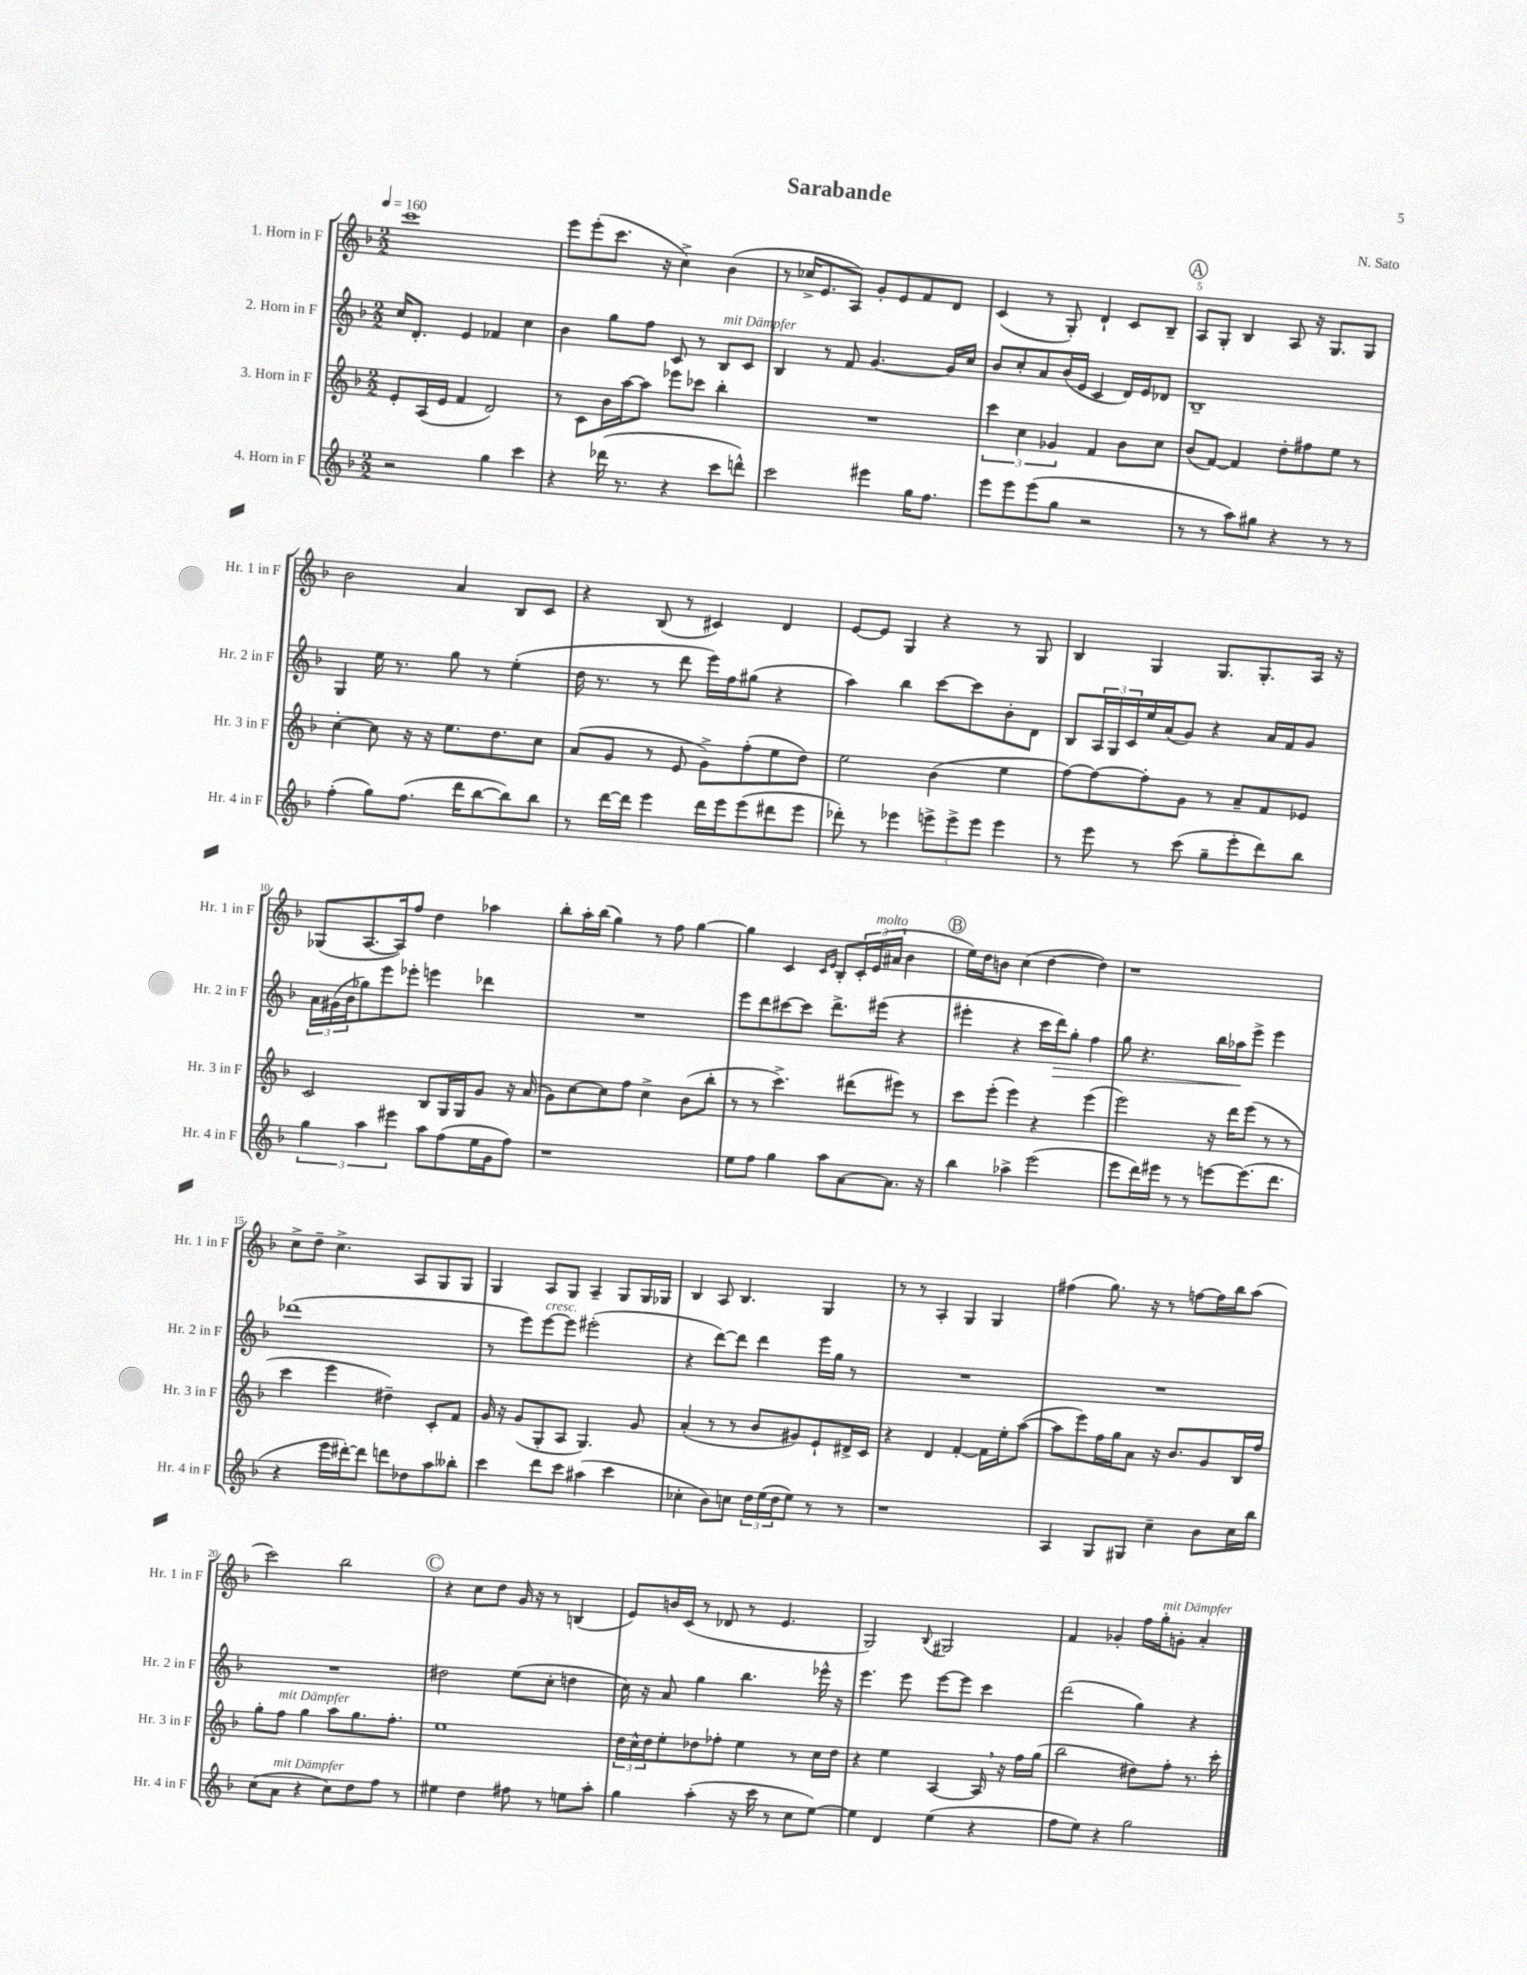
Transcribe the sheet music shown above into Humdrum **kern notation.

**kern	**kern	**kern	**dynam	**kern
*part4	*part3	*part2	*part2	*part1
*staff4	*staff3	*staff2	*staff2	*staff1
*I"4. Horn in F	*I"3. Horn in F	*I"2. Horn in F	*	*I"1. Horn in F
*I'Hr. 4 in F	*I'Hr. 3 in F	*I'Hr. 2 in F	*	*I'Hr. 1 in F
*clefG2	*clefG2	*clefG2	*	*clefG2
*k[b-]	*k[b-]	*k[b-]	*	*k[b-]
*M2/2	*M2/2	*M2/2	*	*M2/2
*MM160	*MM160	*MM160	*	*MM160
=1	=1	=1	=1	=1
2r	8e'/L	16cc/KL	.	1ccc
.	.	8.d'/J	.	.
.	(16A/L	.	.	.
.	16e/JJ	.	.	.
.	4f/	4e/	.	.
4gg\	2d/)	4f-X/	.	.
4ccc\	.	4cc\	.	.
=2	=2	=2	=2	=2
4r	8r	4b-\	.	8eee\L
.	8c\L	.	.	(8eee'\
(16ddd-X\	16b-\L	8gg\L	.	8.ccc\J
8.r	[16aa\J	.	.	.
.	8aa\J]	8ff\J	.	.
.	.	.	.	16r
4r	8eee-X\L	8c/	.	4cc^\)
.	8ccc-X\J	8r	.	.
!	!	!LO:TX:a:i:t=mit Dämpfer	!	!
8ccc\L	4bb-'\	8B-/L	.	(4b-\
8dddn^^\J)	.	8c/J	.	.
=3	=3	=3	=3	=3
2ccc\	1r	4B-/	.	8r
.	.	.	.	16cc-X^/KL
.	.	.	.	8.e/
.	.	8r	.	.
.	.	8f/	.	8A/J)
4eee#X\	.	[4.g/	.	8g'/L
.	.	.	.	8e/
16gg\KL	.	.	.	8f/
8.ff\J	.	.	.	.
.	.	16g/LL]	.	8d/J
.	.	16cc/JJ	.	.
=4	=4	=4	=4	=4
8eee\L	6ccc\	8b-/L	.	(4c/
8eee\	.	8cc'/	.	.
.	6cc\	.	.	.
(8eee\	.	8a/	.	8r
.	6g-X/	.	.	.
8gg\J	.	(16b-/L	.	8G'/)
.	.	16e/JJ	.	.
2r	4f/	4c/	.	4d`/
.	8b-\L	16d/LL)	.	8c/L
.	.	16e/J	.	.
.	8cc\J	8d-X/J	.	8B-~/J
!!LO:REH:place=s1:t=A
=5	=5	=5	=5	=5
8r	(8b-/L	1B-~	.	8A/L
8r	[8f/J)	.	.	8G'/J
8aa\L)	4f/]	.	.	4B-/
8gg#X\J	.	.	.	.
4r	8dd'\L	.	.	8A/
.	8ff#X\	.	.	16r
.	.	.	.	8.G/L
8r	8ee\J	.	.	.
8r	8r	.	.	8G/J
!!LO:LB:g=z
=6	=6	=6	=6	=6
(4ff'\	[4cc'\	4G/	.	2b-\
8gg\L)	8cc\]	16ee\	.	.
.	.	8.r	.	.
(8.ff\J	16r	.	.	.
.	16r	.	.	.
.	8.ee\L	8gg\	.	4a/
16ddd\KL	.	.	.	.
[8bb-\	.	8r	.	.
.	8.dd\	.	.	.
8bb-\])	.	(4ee'\	.	8B-/L
8bb-\J	8cc\J	.	.	8c/J
=7	=7	=7	=7	=7
8r	(8a/L	16dd\	.	4r
.	.	8.r	.	.
[16ddd\LL	8g/J	.	.	.
16ddd\JJ]	.	.	.	.
4eee\	8r	8r	.	(8B-/
.	8e/	8ddd\	.	8r
16ddd\LL	8g^\L)	16eee\LL)	.	4c#X/)
16eee\J	.	16ff\J	.	.
(8eee\	(8ff'\	(8gg#X\J	.	.
8ddd#X\	8ee\	4r	.	4d/
8eee\J	8dd\J)	.	.	.
=8	=8	=8	=8	=8
8ddd-X'\)	2ee\	4aa\)	.	[8e/L
8r	.	.	.	8e/J]
4eee-X\	.	4bb-\	.	4G/
12eeen^\L	(4b-\	[8ccc\L	.	4r
12eee^\	.	.	.	.
.	.	8ccc\]	.	.
12eee\J	.	.	.	.
4eee\	4ee\	8b-'\	.	8r
.	.	8d\J	.	8G/
=9	=9	=9	=9	=9
8r	[8ff\L)	8B-/L	.	4B-/
8eee\	8ff\_	24A/L	.	.
.	.	24G/	.	.
.	.	24c/	.	.
8r	8ff'\]	16ee/	.	4G/
.	.	(16a/J	.	.
(8ccc\	8g\J	8g/J)	.	.
8gg~\L	8r	4r	.	8.G/L
8eee'\	8a~/L	.	.	.
.	.	.	.	8.G'/
8ddd\)	8f/	16a/LL	.	.
.	.	16f/J	.	.
8bb-\J	8e-X/J	8g/J	.	16A/Jk
.	.	.	.	16r
!!LO:LB:g=z
=10	=10	=10	=10	=10
6gg\	2c/	24a\LL	.	(8G-X/L
.	.	(24g#X\	.	.
.	.	24b-\J	.	.
.	.	8gg-X\)	.	[8.A/
6aa\	.	.	.	.
.	.	8eee\	.	.
.	.	.	.	16A/k])
6eee#X\	.	.	.	.
.	.	8eee-X'\J	.	8ff/J
8aa\L	8B-/L	4eeen\	.	4dd\
(8ff\	16G/L	.	.	.
.	16G/J	.	.	.
16ee\L	8g/J	4ddd-X\	.	4aa-X\
16g\J	.	.	.	.
8ff\J)	16r	.	.	.
.	(16a/	.	.	.
=11	=11	=11	=11	=11
1r	8g\L)	1r	.	8bb-'\L
.	[8cc\	.	.	16aa'\L
.	.	.	.	(16bb-\JJ
.	8cc\]	.	.	4gg\)
.	8ff\J	.	.	.
.	4cc^\	.	.	8r
.	.	.	.	8ff\
.	(8b-\L	.	.	[4gg\
.	8bb-'\J	.	.	.
=12	=12	=12	=12	=12
8ee\L	8r	8eee\L	.	4gg\]
8ff\J	8r	8ddd\	.	.
4gg\	4.ccc^\)	[8ccc#X\	.	4c/
.	.	8ccc#\J]	.	.
.	.	.	.	16qqc/LL
.	.	.	.	16qqe/JJ
8aa\L	.	8.ddd^\L	.	8B-'/L
[8a\	(8ddd#X\L	.	.	24c'/L
!	!	!	!	!LO:TX:a:i:t=molto
.	.	.	.	(24e/
.	.	(16eee#X\Jk	.	.
.	.	.	.	24a#X/JJ
8.a\J]	8eee#X\J)	4r	.	4b-\
.	8r	.	.	.
16r	.	.	.	.
!!LO:REH:place=s1:t=B
=13	=13	=13	=13	=13
4bb-\	8ccc\L	4eee#X'\	.	16ee\LL)
.	.	.	.	16dd\J
.	(8eee'\J	.	.	8bn\J
4aa-X^\	4eee\)	4r	.	(4cc\
(2eee\	4r	16ccc\LL	.	[4dd\
!	!	!	!LO:HP:b	!
.	.	16ddd\J)	>	.
.	.	8gg'\J	.	.
.	(4eee\	4ff\	.	4dd\])
=14	=14	=14	=14	=14
8eee\L	2eee\)	8gg\	.	1r
16ddd\L)	.	4.r	.	.
16eee#X\JJ	.	.	.	.
8r	.	.	.	.
8r	.	.	.	.
[8eeen\L	16r	16bb-\LL	.	.
.	16ddd\KL	16aa-X\J	.	.
(8.eee\]	(8eee\J	8eee^\J	]	.
.	8r	4eee\	.	.
8.ddd\J	.	.	.	.
.	8r	.	.	.
!!LO:LB:g=z
=15	=15	=15	=15	=15
4r	4ccc\	(1ddd-X	.	8cc^\L
.	.	.	.	8dd~\J
16eee\LL	4eee\	.	.	4.cc^\
[16ddd#X'\J)	.	.	.	.
8ddd#\J]	.	.	.	.
8dddn\L	4dd#X~\)	.	.	.
8dd-X\	.	.	.	8A/L
8aa\	8c'/L	.	.	8G/
8bb--X'\J	8f/J	.	.	8G/J
=16	=16	=16	=16	=16
4ccc\	16g/	8r	.	4G/
.	16r	.	.	.
.	(8g/L	8eee\L)	.	.
!	!	!LO:TX:a:i:t=cresc.	!	!
8ddd\L	8G'/	[8eee\	.	8A/L
8ccc\J	8A/J	8eee\J]	.	8G/J
(4aa#X\	4.G/)	(2eee#X'\	.	4A~/
4ccc\	.	.	.	8G/L
.	8g/	.	.	16G/L
.	.	.	.	16G-X/JJ
=17	=17	=17	=17	=17
4cc-X'\	(4a'/	4r	.	4B-/
8b-\L)	8r	[8ddd\L)	.	8A/
8ccn\J	8r	8ddd\J]	.	4.B-/
24dd\LL	8b-/L	4ddd\	.	.
(24ee\	.	.	.	.
24dd\J	.	.	.	.
8ee\J)	8g#X/)	.	.	.
8r	8e`/	16eee\LL	.	4G/
.	.	16gg\JJ	.	.
8r	16d#X^/L	8r	.	.
.	16c/JJ	.	.	.
=18	=18	=18	=18	=18
1r	4r	1r	.	8r
.	.	.	.	8r
.	4d/	.	.	4A'/
.	[4f'/	.	.	4G/
.	16f\LL]	.	.	4G/
.	16ee'\J	.	.	.
.	([8aa\J	.	.	.
=19	=19	=19	=19	=19
4A/	8aa\L]	1r	.	(4ff#X\
.	8eee\)	.	.	.
8G/L	16ff\L	.	.	8.gg\)
.	16gg\J	.	.	.
8G#X/J	8a\J	.	.	.
.	.	.	.	16r
4cc~\	16r	.	.	8r
.	8.b-/L	.	.	.
.	.	.	.	[8ffn\L
8b-\L	8g/	.	.	16ff\L]
.	.	.	.	16bb-\J
16cc\L	16B-/L	.	.	(8aa\J
16bb-\JJ	16ff/JJ	.	.	.
!!LO:LB:g=z
=20	=20	=20	=20	=20
(8cc\L	8gg'\L	1r	.	2ccc\)
!	!LO:TX:a:i:t=mit Dämpfer	!	!	!
!LO:TX:a:i:t=mit Dämpfer	!	!	!	!
8a\J	8ff\J	.	.	.
4r	4gg\	.	.	.
8cc\L)	8aa\L	.	.	2bb-\
8dd\	8.gg\	.	.	.
8ff\J	.	.	.	.
.	8.ff'\J	.	.	.
8r	.	.	.	.
!!LO:REH:place=s1:t=C
=21	=21	=21	=21	=21
4ee#X\	1ee	2dd#X\	.	4r
4dd\	.	.	.	8cc\L
.	.	.	.	8dd\J
8ff#X\	.	(8ee\L	.	16g/
.	.	.	.	16r
8r	.	8cc'\J	.	8r
8een\L	.	4ddn\	.	(4Bn/
8aa'\J	.	.	.	.
=22	=22	=22	=22	=22
4gg\	24dd\LL	16cc\)	.	8e/L)
.	24cc^^\	.	.	.
.	.	16r	.	.
.	24dd\J	.	.	.
.	8ee'\	8a/	.	16bn/L
.	.	.	.	(16c/JJ
(4aa'\	8dd-X\	4gg\	.	8r
.	8ff-X'\J	.	.	8d-X/
16r	4ee\	4.bb-\	.	8r
16ccc\	.	.	.	.
8r	.	.	.	4.e/
8cc\L	8r	.	.	.
[8ee\J)	16cc\LL	16eee-X^^\	.	.
.	16dd-\JJ	16r	.	.
=23	=23	=23	=23	=23
4ee\]	4r	4.eee\	.	2G/)
4d/	4ee\	.	.	.
.	.	8eee\	.	.
.	.	.	.	8qqB-/
(4ee\	[4A/	[8eee\L	.	2G#X/
.	.	8eee\J]	.	.
4r	16A,/]	4ccc\	.	.
.	16r	.	.	.
.	16ff\LL	.	.	.
.	(16gg\JJ	.	.	.
=24	=24	=24	=24	=24
8ff\L	2bb-\	(2ddd\	.	4f/
8ee\J)	.	.	.	.
4r	.	.	.	4g-X'/
2gg\	8dd#X\L)	4gg\)	.	16ff\LL
!	!	!	!	!LO:TX:a:i:t=mit Dämpfer
.	.	.	.	16gg'\J
.	8ff'\J	.	.	8gn'\J
.	8.r	4r	.	4a'/
.	16ccc'\	.	.	.
==	==	==	==	==
*-	*-	*-	*-	*-
